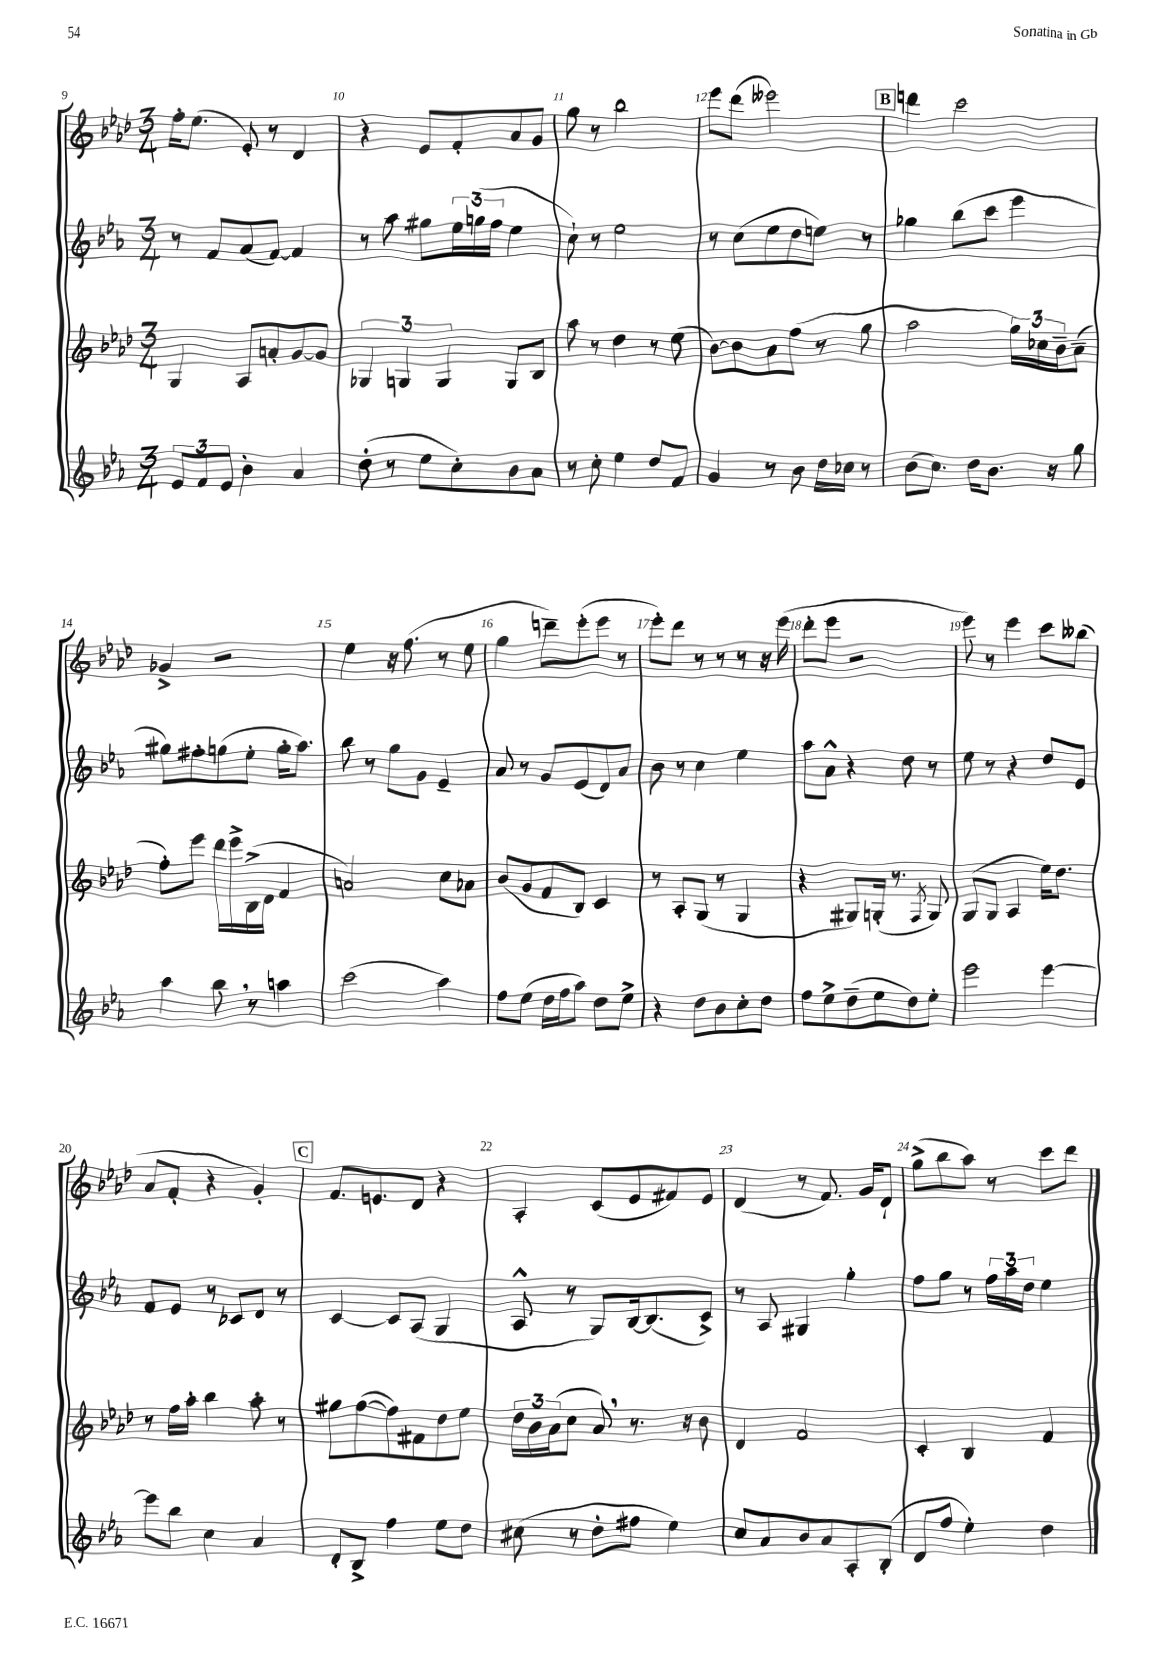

**kern	**kern	**kern	**kern
*staff4	*staff3	*staff2	*staff1
*clefG2	*clefG2	*clefG2	*clefG2
*k[b-e-a-]	*k[b-e-a-d-]	*k[b-e-a-]	*k[b-e-a-d-]
*M3/4	*M3/4	*M3/4	*M3/4
12e-	4G	8r	16ff'
.	.	.	(8.ee-
12f	.	.	.
.	.	8f	.
12e-	.	.	.
4b-'	8A-	(8a-	8e-')
.	8a'	[8f)	8r
4a-	[8g	4f]	4d-
.	8g]	.	.
=	=	=	=
(8dd'	6G-	8r	4r
8r	.	8aa-	.
.	6G	.	.
8ee-	.	8gg#	8e-
.	6G	.	.
8cc')	.	24ee-	8f'
.	.	(24gg	.
.	.	24ff	.
8b-	8G	4ee-	8a-
8a-	8B-	.	8g
=	=	=	=
8r	8aa-	8cc`)	8gg
8cc'	8r	8r	8r
4ee-	4dd-	2ee-	2bb-
8dd	8r	.	.
8f	(8ee-	.	.
=	=	=	=
4g	[8b-)	8r	8eee-
.	8b-]	(8cc	(8ddd-
8r	8a-	8ee-	2eee--)
8b-	(8ff	8dd	.
16dd	8r	8ee)	.
16cc-	.	.	.
8r	8gg	8r	.
=	=	=	=
(8b-	2aa-	4gg-	4ddd
8.cc)	.	.	.
.	.	(8bb-	2ccc
16dd	.	.	.
8.b-	.	8ccc	.
.	24gg)	4eee-	.
.	24cc-	.	.
16r	.	.	.
.	24b-~	.	.
8gg	(8a-~	.	.
=	=	=	=
4aa-	8ff')	8gg#)	4g-^
.	8eee-	8ff#'	.
8bb-	16ddd-	(8gg	2r
.	16eee-^	.	.
8r	(16B-^	8ee-'	.
.	16d-	.	.
4aa	4f	16gg'	.
.	.	8.aa-)	.
=	=	=	=
(2ccc	2a)	8bb-	4ee-
.	.	8r	.
.	.	8gg	16r
.	.	.	(8.ff
.	.	8g	.
4aa-)	8cc	4e-~	8r
.	8a-	.	8ee-
=	=	=	=
8ff	(8b-	8a-	4gg
(8ee-	8g	8r	.
16dd	8f	8g	8ddd~)
16ff	.	.	.
8aa-)	8B-)	(8e-	(8eee-'
8dd	4c	8d)	8eee-
8ee-^	.	8a-	8r
=	=	=	=
4r	8r	8b-	8eee-')
.	8A-'	8r	8ddd-
8dd	(8G	4cc	8r
8b-	8r	.	8r
8cc'	4G	4ee-	8r
8dd	.	.	16r
.	.	.	(16eee-
=	=	=	=
8ff	4r	8aa-	8ddd-'
8ee-^	.	8a-^^	8eee-
(8dd~	8G#)	4r	2r
8ee-	(16G'	.	.
.	8.r	.	.
8dd)	.	8dd	.
.	8qF	.	.
8ee-'	8G)	8r	.
=	=	=	=
2eee-	(8G	8ee-	8eee-)
.	8G	8r	8r
.	4A-	4r	4eee-
[4eee-	16ee-)	8dd	8ccc
.	8.dd-	.	.
.	.	8e-	(8bb--
=	=	=	=
8eee-]	8r	8f	8a-
8bb-	16ff	8e-	8f'
.	16aa-'	.	.
4cc	4bb-	8r	4r
.	.	8c-	.
4a-	8aa-'	8d	4g')
.	8r	8r	.
=	=	=	=
8d'	8gg#	[4c	8.f
8B-^	([8ff	.	.
.	.	.	8.e
4ff	8ff])	8c]	.
.	8f#	(8A-	8d-
8ee-	8dd-	4G	4r
8dd	8ee-	.	.
=	=	=	=
(8cc#	24dd-	8A-^^	4A-'
.	24b-	.	.
.	(24a-	.	.
8r	8cc	8r	.
8dd'	8a-)	8G)	(8c
8ff#	8.r	[16B-	8e-
.	.	(8.B-]	.
4ee-)	.	.	8f#)
.	16r	.	.
.	8b-	8c^)	8e-
=	=	=	=
8cc	4d-	8r	(4d-
8a-	.	8A-	.
8b-	2f	4G#	8r
8a-	.	.	8.f)
8A-'	.	4gg'	.
.	.	.	16g
(8B-'	.	.	8d-`
=	=	=	=
8d	4c'	8ff	(8gg^
8ff	.	8gg	8bb-
4ee-')	4B-	8r	8aa-)
.	.	24ff	8r
.	.	24aa-	.
.	.	24dd	.
4dd	4f	4ee-	8ccc
.	.	.	8ddd-
==	==	==	==
*-	*-	*-	*-
